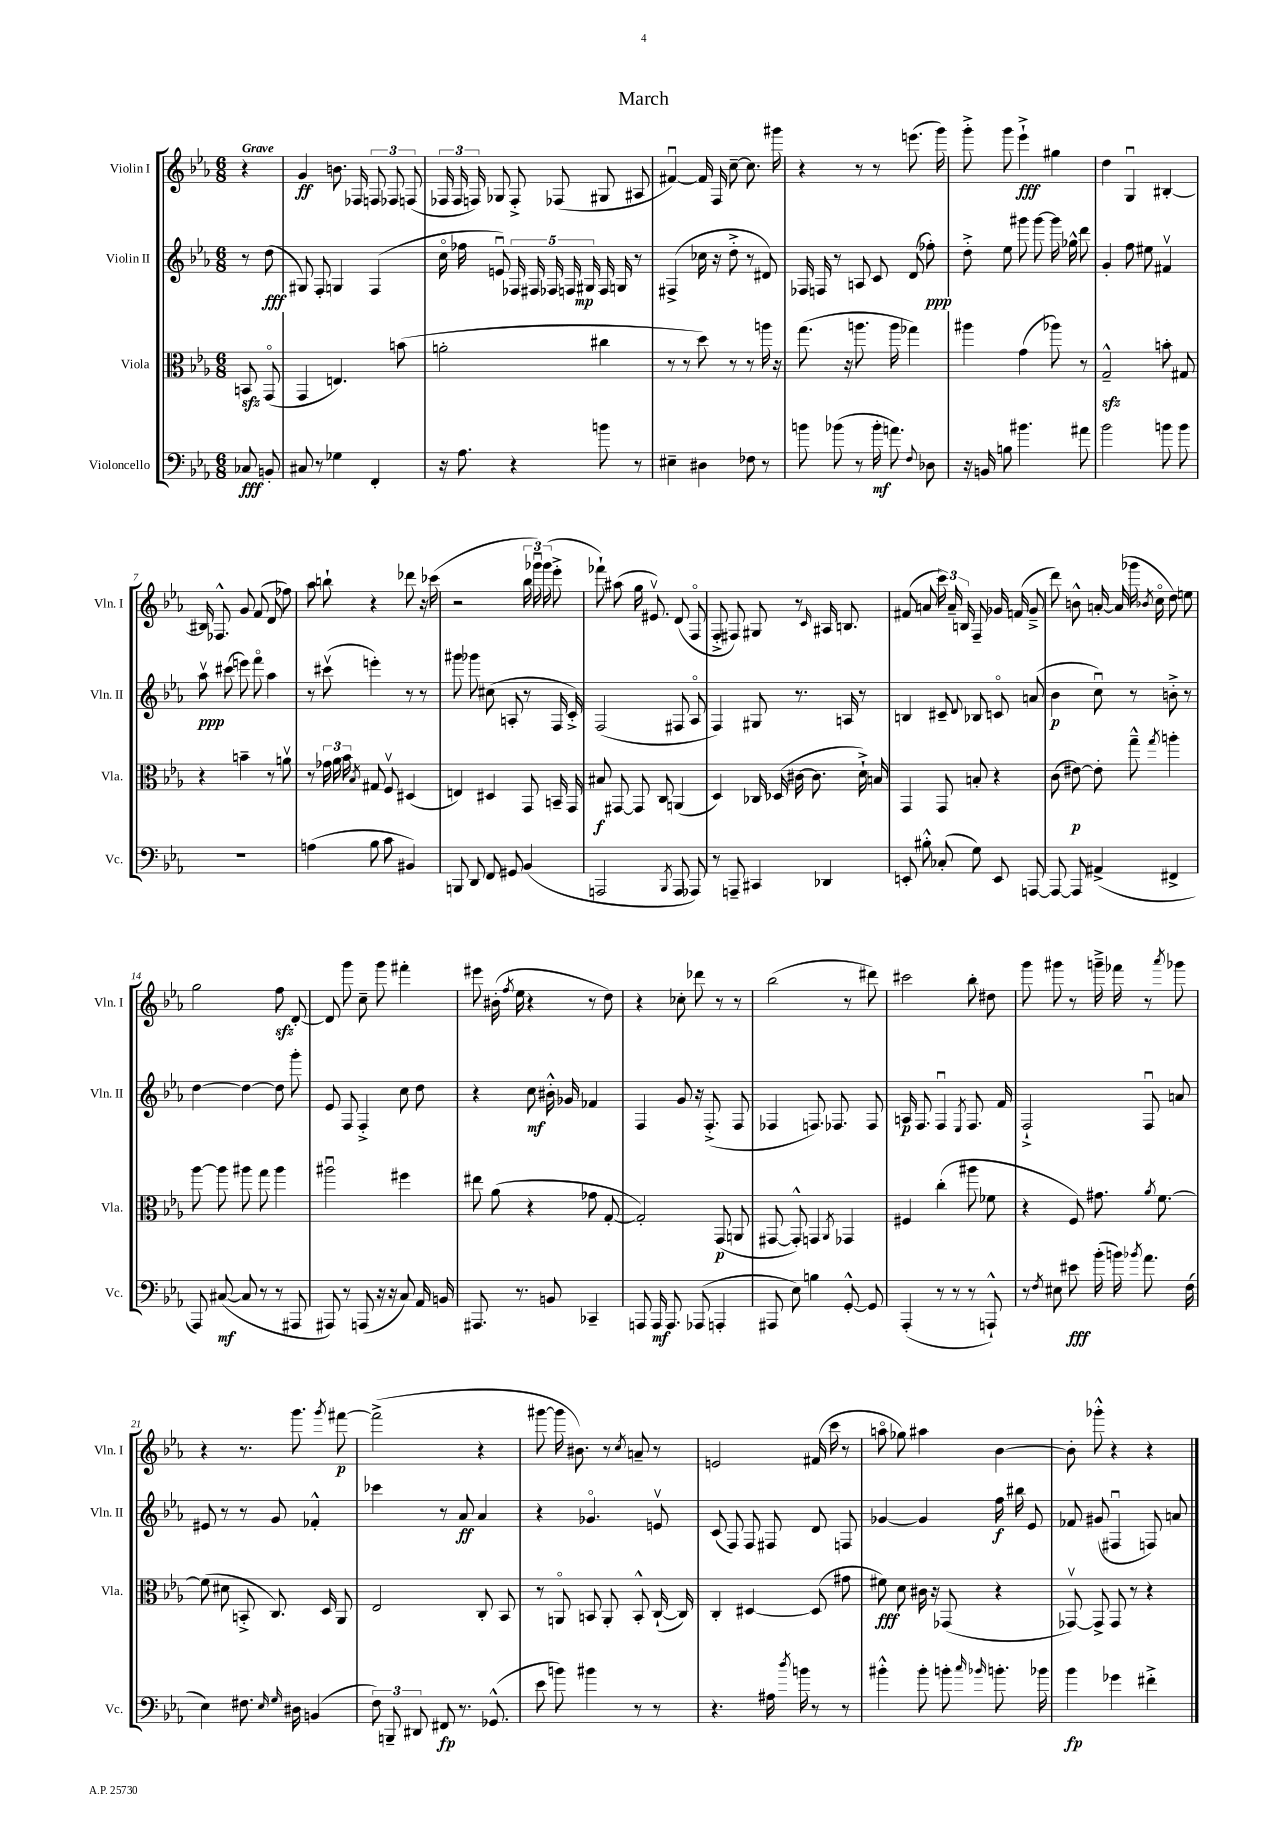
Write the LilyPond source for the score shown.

\header { title = "March" }
<<
\new StaffGroup <<
\new Staff = "s0" \with { instrumentName = "Violin I" shortInstrumentName = "Vln. I" } {
    \clef treble \key ees \major \numericTimeSignature \time 6/8 \partial 4 \tempo "Grave"
    \autoBeamOff r4 |
    g'4\ff b'8. fes16 \tuplet 3/2 { f8 fes8 f8( } |
    \tuplet 3/2 { fes16 fes16 f16) } ges8 f8-.-> fes8( gis8 ais8 |
    fis'4~\downbow) fis'16 f16 c''8~-- c''8. gis'''16 |
    r4 r8 r8 e'''8.( g'''16) |
    g'''8-.-> g'''8 ees'''4-!->\fff gis''4 |
    d''4 g4\downbow bis4~-. |
    bis16 fes8.-^ g'8 f'8( d'8 fes''8) |
    aes''8 b''8-! r4 des'''8 r16 ces'''16( |
    r2 \tuplet 3/2 { bes''16 ges'''16\downbow) ges'''16( } ees'''8-.-> |
    fes'''8-!) ais''8( g''16 eis'8.\upbow) d'8( f8\flageolet |
    f8-.-> fis8) gis8 r8 \grace { c'16 } ais16 b8. |
    fis'8( a'8 \tuplet 3/2 { c'''16) a'16-- b16 } f8-- ges'16 f'16( ges'8---> |
    d'''8) b'8-^ a'16~-. a'16( ges'''16 \acciaccatura { bes'8 } c''16\flageolet d''8) e''8 |
    g''2 f''8\sfz d'8~-. |
    d'8 g'''8 c''8-- g'''8 fis'''4-. |
    eis'''8 bis'16-.( \acciaccatura { f''8 } ees''16 r4 r8 d''8) |
    r4 ces''8-. des'''8 r8 r8 |
    bes''2( r8 dis'''8) |
    cis'''2 bes''8-. dis''8 |
    g'''8 gis'''8 r8 g'''16---> fes'''16 r8 \acciaccatura { aes'''8 } ges'''8 |
    r4 r8. g'''8. \acciaccatura { g'''8 } fis'''8~\p |
    fis'''2->( r4 |
    gis'''8~ gis'''16 bis'8.) r8 \acciaccatura { c''8 } a'8-- r8 |
    e'2 fis'16( c'''16 r8 |
    a''8\flageolet ges''8) ais''4 bes'4~ |
    bes'8-. ges'''8-.-^ r4 r4 \bar "|." |
}
\new Staff = "s1" \with { instrumentName = "Violin II" shortInstrumentName = "Vln. II" } {
    \clef treble \key ees \major \numericTimeSignature \time 6/8 \partial 4
    \autoBeamOff r8 d''8\fff( |
    gis8) f8-. g4 f4( |
    c''16\flageolet fes''16 e'8\downbow) \tuplet 5/4 { fes16 fis16 fes16 f16 gis16\mp } f16 g16 r8 |
    fis4->( ces''16 r16 d''8-.-> r8 dis'8) |
    fes16 f16 r8 a8 c'8 d'8( fes''8-.\ppp) |
    d''8-.-> ees''8 gis'''8 gis'''8~ gis'''16 ges''16-^ d'''8 |
    g'4-. f''8 eis''8 fis'4\upbow |
    aes''8\upbow\ppp cis'''8( e'''8) f'''8\flageolet aes''4 |
    r8 cis'''8\upbow( e'''4-.) r8 r8 |
    gis'''8 ges'''8 cis''8( a8-. r8 f16 c'16-.->) |
    f2( fis8 aes8\flageolet |
    f4) gis8 r8. a16 r8 |
    b4 cis'8-- \appoggiatura { d'8 } bes8 c'8\flageolet a'8( |
    bes'4\p c''8\downbow) r8 b'8-.-> r8 |
    d''4~ d''4~ d''8 g'''8-. |
    ees'8 f8 f4-.-> c''8 d''8 |
    r4 c''8\mf bis'16-.-^ ges'16 fes'4 |
    f4 g'8 r16 f8.-.->( f8 |
    fes4 f8.) fes8. fes8 |
    a16\p f8. f4\downbow \acciaccatura { ees8 } f8. f'16 |
    f2-!-> f8\downbow a'8 |
    eis'8 r8 r8 g'8 fes'4-.-^ |
    ces'''4 r8 aes'8\ff aes'4 |
    r4 ges'4.\flageolet e'8\upbow |
    c'8( f8) f8 fis8 d'8 f8 |
    ges'4~ ges'4 f''16\f bis''16 ees'8 |
    fes'8 gis'8( fis4\downbow f8) a'8 \bar "|." |
}
\new Staff = "s2" \with { instrumentName = "Viola" shortInstrumentName = "Vla." } {
    \clef alto \key ees \major \numericTimeSignature \time 6/8 \partial 4
    \autoBeamOff b,8\sfz g,8\flageolet( |
    g,4 e4.) b'8( |
    a'2-. cis''4 |
    r8 r8 d''8) r8 r8 a''16 r16 |
    g''8.( r16 a''8. a''16 ges''4) |
    ais''4 g'4( aes''8) r8 |
    g2---^\sfz b'8-. gis8 |
    r4 b'4-- r8 a'8\upbow |
    r8 \tuplet 3/2 { ges'16 aes'16 bes'16 } \acciaccatura { bes8 } gis8 f8\upbow dis4( |
    e4) dis4 g,8 b,16-- g,16 |
    bis8\f gis,8~ gis,8 c8 a,4( |
    d4) ces16 des16( cis'16~ cis'8. d'16-!->) b16 |
    g,4 g,8 b8-. r4 |
    c'8( eis'8~\p) eis'8-. g''8---^ \acciaccatura { g''8 } a''4-. |
    aes''8~ aes''8 ais''8 g''8 ais''4 |
    ais''2\downbow fis''4 |
    eis''8 aes'8( r4 ges'8 g8~-. |
    g2-.) g,8\p( a,8 |
    gis,8~ gis,8-.-^) g,4 \acciaccatura { aes,8 } ges,4 |
    fis4 c''4-.( ais''8 fes'8 |
    r4 f8) gis'8. \acciaccatura { aes'8 } f'8.~ |
    f'8( dis'8 b,8-.-> c8.) d16 aes,8 |
    ees2 c8-. bes,8 |
    r8 a,8\flageolet b,8 a,8-. b,8-.-^ c16~-!( c16) |
    c4-. dis4~ dis8( gis'8 |
    fis'8\fff) d'8 cis'16 r16 ges,8( r4 |
    ges,8~\upbow) ges,8-> ges,8 r8 r4 \bar "|." |
}
\new Staff = "s3" \with { instrumentName = "Violoncello" shortInstrumentName = "Vc." } {
    \clef bass \key ees \major \numericTimeSignature \time 6/8 \partial 4
    \autoBeamOff ces8\fff b,8-. |
    cis8 r8 ges4 f,4-. |
    r16 aes8. r4 b'8 r8 |
    eis4-- dis4 fes8 r8 |
    b'8 bes'8( r8 bes'16-.\mf a'8.) \appoggiatura { f8 } des8 |
    r16 b,16 b8 bis'4. ais'8 |
    bes'2 b'8 b'8 |
    R2. |
    a4( bes8 c'8 bis,4) |
    b,,8 d,8 f,8 gis,8 bes,4( |
    a,,2 \acciaccatura { bes,,8 } a,,8 aes,,8) |
    r8 a,,8-- cis,4 des,4 |
    e,8-. bis8-.-^ ces8-.( g8) e,8 a,,8~ |
    a,,8~ a,,8 ais,4->( fis,4-> |
    aes,,8) cis8~\mf( cis8 r8 r8 ais,,8 |
    ais,,8) r8 a,,8( r16 r16 c8) aes,16 b,16 |
    ais,,8. r8. b,8 ces,4-- |
    a,,8 a,,16\mf a,,8. aes,,8( a,,4-. |
    ais,,8 ees8) b4 g,8~-.-^ g,8 |
    aes,,4-.( r8 r8 r8 a,,8-!-^) |
    r8 \acciaccatura { f8 } eis8 eis'8\fff bes'16-.( b'16) \acciaccatura { bes'8 } aes'8. f16( |
    ees4) fis8. \grace { ees16 g16 } dis16 b,4( |
    \tuplet 3/2 { f8) b,,8-- dis,8 } fis,8\fp r8. ges,8.-^( |
    ees'8 b'8) bis'4 r8 r8 |
    r4. ais16 \acciaccatura { d''8 } b'16 r8 r8 |
    bis'4-.-^ bis'8-. b'8-. \grace { c''16 bes'16 } b'8.-. bes'16 |
    bes'4\fp ges'4 fis'4-.-> \bar "|." |
}
>>
>>
